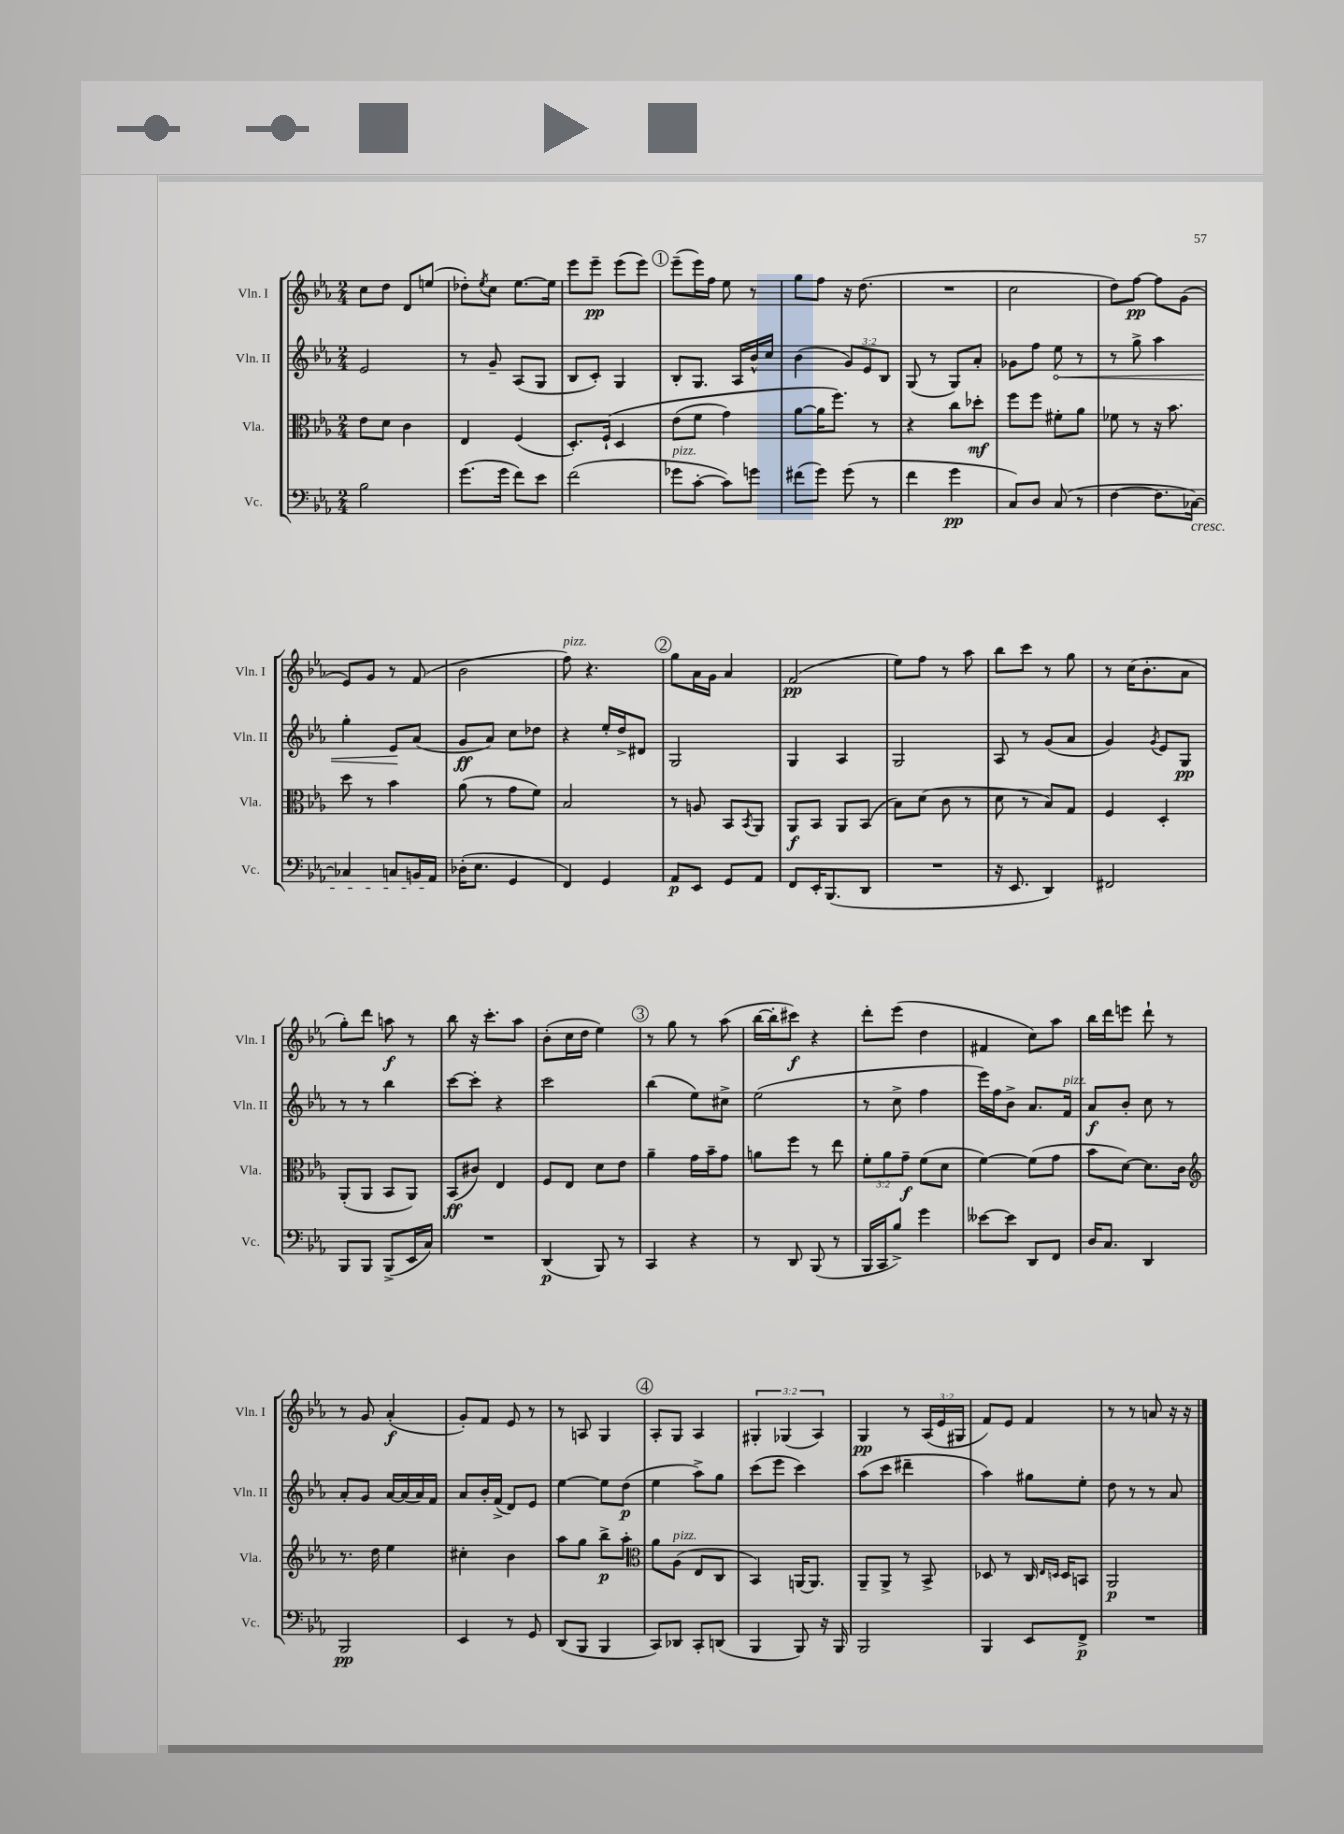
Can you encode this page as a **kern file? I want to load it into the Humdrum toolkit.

**kern	**dynam	**kern	**dynam	**kern	**dynam	**kern	**dynam
*part4	*part4	*part3	*part3	*part2	*part2	*part1	*part1
*staff4	*staff4	*staff3	*staff3	*staff2	*staff2	*staff1	*staff1
*I"Vc.	*	*I"Vla.	*	*I"Vln. II	*	*I"Vln. I	*
*I'Vc.	*	*I'Vla.	*	*I'Vln. II	*	*I'Vln. I	*
*clefF4	*	*clefC3	*	*clefG2	*	*clefG2	*
*k[b-e-a-]	*	*k[b-e-a-]	*	*k[b-e-a-]	*	*k[b-e-a-]	*
*M2/4	*	*M2/4	*	*M2/4	*	*M2/4	*
=42	=42	=42	=42	=42	=42	=42	=42
2B-\	.	8e-\L	.	2e-/	.	8cc\L	.
.	.	8d\J	.	.	.	8dd\J	.
.	.	4c\	.	.	.	8d/L	.
.	.	.	.	.	.	(8een/J	.
=43	=43	=43	=43	=43	=43	=43	=43
(8.g\L	.	4E-/	.	8r	.	8dd-X'\L)	.
.	.	.	.	.	.	8qee-/	.
.	.	.	.	8g~/	.	8cc\J	.
16g\Jk	.	.	.	.	.	.	.
8f\L)	.	(4F/	.	(8A-/L	.	[8.ee-\L	.
8e-\J	.	.	.	8G/J	.	.	.
.	.	.	.	.	.	16ee-\Jk]	.
=44	=44	=44	=44	=44	=44	=44	=44
(2f\	.	8.D'/L)	.	8B-/L	.	8eee-\L	.
.	.	.	.	8c'/J)	.	8eee-~\J	pp
.	.	(16F`/Jk	.	.	.	.	.
.	.	4D/	.	4G/	.	(8eee-\L	.
.	.	.	.	.	.	8eee-\J)	.
!!LO:REH:place=s1:t=1
=45	=45	=45	=45	=45	=45	=45	=45
!LO:TX:a:i:t=pizz.	!	!	!	!	!	!	!
8g-X\L	.	(8e-\L	.	8B-'/L	.	(8eee-~\L	.
[8c'\J	.	8f\J	.	8.G/J	.	16eee-\L)	.
.	.	.	.	.	.	16ff\JJ	.
8c\L])	.	4g\)	.	.	.	8ee-\	.
.	.	.	.	16A-/LL	.	.	.
8gn\J	.	.	.	16b-^^/	.	8r	.
.	.	.	.	16cc/JJ	.	.	.
=46	=46	=46	=46	=46	=46	=46	=46
(8f#X\L	.	[8a-\L	.	(4b-\	.	8gg\L	.
8g\J)	.	16a-\K]	.	.	.	8ff\J	.
.	.	8.ff\J)	.	.	.	.	.
(8g\	.	.	.	12g/L)	.	16r	.
.	.	.	.	.	.	(8.dd\	.
.	.	.	.	12e-/	.	.	.
8r	.	8r	.	.	.	.	.
.	.	.	.	12B-/J	.	.	.
=47	=47	=47	=47	=47	=47	=47	=47
4f\	.	4r	.	(8G/	.	2r	.
.	.	.	.	8r	.	.	.
4g\	pp	8cc\L	.	8G/L)	.	.	.
.	.	8dd-X'\J	mf	8a-'/J	.	.	.
=48	=48	=48	=48	=48	=48	=48	=48
8C/L)	.	8ff\L	.	8g-X\L	.	2cc\	.
8D/J	.	8ff\J	.	8ff\J	.	.	.
!	!	!	!	!	!LO:HP:b	!	!
(8C/	.	8f#X'\L	.	8ee-\	<	.	.
8r	.	8a-\J	.	8r	.	.	.
=49	=49	=49	=49	=49	=49	=49	=49
[4F\	.	8f-X\	.	8r	.	8dd\L)	.
.	.	8r	.	8gg^\	.	[8ff\J	pp
8.F\L]	.	16r	.	4aa-\	.	8ff\L]	.
.	.	8.b-\	.	.	.	.	.
.	.	.	.	.	.	(8g\J	.
!LO:TX:b:i:t=cresc.	!	!	!	!	!	!	!
[16C-X\Jk)	.	.	.	.	.	.	.
!!LO:LB:g=z
=50	=50	=50	=50	=50	=50	=50	=50
4C-X/]	.	8dd\	.	4gg'\	.	8e-/L)	.
.	.	8r	.	.	.	8g/J	.
8Cn/L	.	4b-\	.	8e-/L	.	8r	.
16BBn/L	.	.	.	(8a-/J	[	(8f/	.
16AA-/JJ	.	.	.	.	.	.	.
=51	=51	=51	=51	=51	=51	=51	=51
(16D-X'\KL	.	(8a-\	.	8g/L	ff	2b-\	.
8.E-\J	.	.	.	.	.	.	.
.	.	8r	.	8a-/J)	.	.	.
4GG/	.	8g\L	.	8cc\L	.	.	.
.	.	8f\J)	.	8dd-X\J	.	.	.
=52	=52	=52	=52	=52	=52	=52	=52
!	!	!	!	!	!	!LO:TX:a:i:t=pizz.	!
4FF/)	.	2B-/	.	4r	.	8ff\)	.
.	.	.	.	.	.	4.r	.
4GG/	.	.	.	16ee-'/LL	.	.	.
.	.	.	.	16dd^/J	.	.	.
.	.	.	.	8d#X/J	.	.	.
!!LO:REH:place=s1:t=2
=53	=53	=53	=53	=53	=53	=53	=53
8AA-/L	p	8r	.	2G/	.	8gg\L	.
8EE-/J	.	8An/	.	.	.	16a-\L	.
.	.	.	.	.	.	16g\JJ	.
8GG/L	.	8BB-/L	.	.	.	4a-/	.
.	.	8qBB-/	.	.	.	.	.
8AA-/J	.	8AA-/J	.	.	.	.	.
=54	=54	=54	=54	=54	=54	=54	=54
8FF/L	.	8AA-/L	f	4G/	.	(2f/	pp
16EE-'/K	.	8BB-/J	.	.	.	.	.
(8.BBB-/	.	.	.	.	.	.	.
.	.	8AA-/L	.	4A-/	.	.	.
8DD/J	.	(8BB-/J	.	.	.	.	.
=55	=55	=55	=55	=55	=55	=55	=55
2r	.	8B-\L)	.	2G/	.	8ee-\L)	.
.	.	(8d\J	.	.	.	8ff\J	.
.	.	8c\	.	.	.	8r	.
.	.	8r	.	.	.	8aa-\	.
=56	=56	=56	=56	=56	=56	=56	=56
16r	.	8d\	.	8A-/	.	8bb-\L	.
8.EE-/	.	.	.	.	.	.	.
.	.	8r	.	8r	.	8ccc\J	.
4DD/)	.	8B-/L)	.	(8g/L	.	8r	.
.	.	8G/J	.	8a-/J	.	8gg\	.
=57	=57	=57	=57	=57	=57	=57	=57
2FF#X/	.	4F/	.	4g/)	.	8r	.
.	.	.	.	.	.	(16cc\KL	.
.	.	.	.	.	.	8.b-'\	.
.	.	.	.	8qg/	.	.	.
.	.	4D'/	.	8e-/L	.	.	.
.	.	.	.	8G/J	pp	8a-\J	.
!!LO:LB:g=z
=58	=58	=58	=58	=58	=58	=58	=58
8BBB-/L	.	(8AA-'/L	.	8r	.	8gg'\L)	.
8BBB-/J	.	8AA-/J	.	8r	.	8ddd\J	.
(8BBB-^/L	.	8BB-/L	.	4bb-\	.	8aan\	f
16EE-/L	.	8AA-/J)	.	.	.	8r	.
16C/JJ)	.	.	.	.	.	.	.
=59	=59	=59	=59	=59	=59	=59	=59
2r	.	(8BB-/L	ff	[8ccc\L	.	8bb-\	.
.	.	8c#X/J)	.	8ccc'\J]	.	16r	.
.	.	.	.	.	.	8.ccc'\L	.
.	.	4E-/	.	4r	.	.	.
.	.	.	.	.	.	8aa-\J	.
=60	=60	=60	=60	=60	=60	=60	=60
(4DD/	p	8F/L	.	2ccc\	.	(8b-'\L	.
.	.	8E-/J	.	.	.	16cc\L	.
.	.	.	.	.	.	16dd\JJ	.
8BBB-/)	.	8d\L	.	.	.	4ee-\)	.
8r	.	8e-\J	.	.	.	.	.
!!LO:REH:place=s1:t=3
=61	=61	=61	=61	=61	=61	=61	=61
4CC/	.	4a-~\	.	(4bb-\	.	8r	.
.	.	.	.	.	.	8gg\	.
4r	.	16g\LL	.	8ee-\L)	.	8r	.
.	.	16b-~\J	.	.	.	.	.
.	.	8g\J	.	8cc#X^\J	.	(8aa-\	.
=62	=62	=62	=62	=62	=62	=62	=62
8r	.	8an\L	.	(2ee-\	.	[16bb-\LL	.
.	.	.	.	.	.	16bb-'\J]	.
8DD/	.	8ff\J	.	.	.	8ccc#X\J)	f
(8BBB-/	.	8r	.	.	.	4r	.
8r	.	8ee-\	.	.	.	.	.
=63	=63	=63	=63	=63	=63	=63	=63
16BBB-/LL	.	12f'\L	.	8r	.	8ddd'\L	.
16CC/J	.	.	.	.	.	.	.
.	.	12a-\	.	.	.	.	.
8B-^/J)	.	.	.	8cc^\	.	(8eee-\J	.
.	.	12g~\J	f	.	.	.	.
4g\	.	(8f\L	.	4ff\	.	4dd\	.
.	.	8d\J	.	.	.	.	.
=64	=64	=64	=64	=64	=64	=64	=64
[8e--X\L	.	[4f\)	.	16eee-\LL)	.	4f#X/	.
.	.	.	.	16ff\J	.	.	.
8e--\J]	.	.	.	8b-^\J	.	.	.
8DD/L	.	(8f\L]	.	8.a-/L	.	8cc\L)	.
8FF/J	.	8g\J	.	.	.	8aa-\J	.
!	!	!	!	!LO:TX:a:i:t=pizz.	!	!	!
.	.	.	.	16f/Jk	.	.	.
=65	=65	=65	=65	=65	=65	=65	=65
16D/KL	.	8b-\L	.	8a-/L	f	16bb-\LL	.
8.C/J	.	.	.	.	.	16ddd\J	.
.	.	[8d\J)	.	8b-'/J	.	8eeen\J	.
4DD/	.	8.d\L]	.	8cc\	.	8ddd`\	.
.	.	.	.	8r	.	8r	.
.	.	16c\Jk	.	.	.	.	.
!!LO:LB:g=z
=66	=66	=66	=66	=66	=66	=66	=66
*	*	*clefG2	*	*	*	*	*
2BBB-/	pp	8.r	.	8a-'/L	.	8r	.
.	.	.	.	8g/J	.	8g/	.
.	.	16dd\	.	.	.	.	.
.	.	4ee-\	.	[16a-/LL	.	(4a-'/	f
.	.	.	.	(16a-/]	.	.	.
.	.	.	.	16a-/)	.	.	.
.	.	.	.	16f/JJ	.	.	.
=67	=67	=67	=67	=67	=67	=67	=67
4EE-/	.	4cc#X'\	.	8a-/L	.	8g'/L)	.
.	.	.	.	16b-'/L	.	8f/J	.
.	.	.	.	(16f^/JJ	.	.	.
8r	.	4b-\	.	8d/L)	.	8e-/	.
8GG/	.	.	.	8e-/J	.	8r	.
=68	=68	=68	=68	=68	=68	=68	=68
(8DD/L	.	8aa-\L	.	[4ee-\	.	8r	.
8BBB-/J	.	8gg\J	.	.	.	8An/	.
4BBB-/	.	8bb-^\L	p	8ee-\L]	.	4G/	.
.	.	8aa-'\J	.	(8dd\J	p	.	.
!!LO:REH:place=s1:t=4
=69	=69	=69	=69	=69	=69	=69	=69
*	*	*clefC3	*	*	*	*	*
8CC/L)	.	8a-\L	.	4ee-\	.	8A-'/L	.
!	!	!LO:TX:a:i:t=pizz.	!	!	!	!	!
8DD-X/J	.	(8A-\J	.	.	.	8G/J	.
8CC'/L	.	8E-/L	.	8aa-^\L)	.	4A-/	.
(8DDn/J	.	8C/J	.	8gg\J	.	.	.
=70	=70	=70	=70	=70	=70	=70	=70
4BBB-/	.	4BB-/)	.	(8ccc\L	.	6G#X'/	.
.	.	.	.	8eee-\J	.	.	.
.	.	.	.	.	.	(6G-X/	.
8BBB-/)	.	[16AAn/KL	.	4ccc\)	.	.	.
.	.	8.AA/J]	.	.	.	.	.
.	.	.	.	.	.	6A-/)	.
16r	.	.	.	.	.	.	.
16BBB-/	.	.	.	.	.	.	.
=71	=71	=71	=71	=71	=71	=71	=71
2BBB-/	.	8AA-~/L	.	(8aa-\L	.	4G/	pp
.	.	8AA-^/J	.	8ccc\J	.	.	.
.	.	8r	.	4ddd#X~\	.	8r	.
.	.	8BB-^/	.	.	.	(24A-/LL	.
.	.	.	.	.	.	24e-/	.
.	.	.	.	.	.	24G#X/JJ	.
=72	=72	=72	=72	=72	=72	=72	=72
4BBB-/	.	8D-X/	.	4aa-\)	.	8f/L)	.
.	.	8r	.	.	.	8e-/J	.
8EE-/L	.	16C/	.	8gg#X\L	.	4f/	.
.	.	16qqE-/LL	.	.	.	.	.
.	.	16qqDn/JJ	.	.	.	.	.
.	.	16D/KL	.	.	.	.	.
8FF^/J	p	8BBn/J	.	8ee-'\J	.	.	.
=73	=73	=73	=73	=73	=73	=73	=73
2r	.	2AA-/	p	8dd\	.	8r	.
.	.	.	.	8r	.	8r	.
.	.	.	.	8r	.	8an/	.
.	.	.	.	8a-/	.	16r	.
.	.	.	.	.	.	16r	.
==	==	==	==	==	==	==	==
*-	*-	*-	*-	*-	*-	*-	*-
